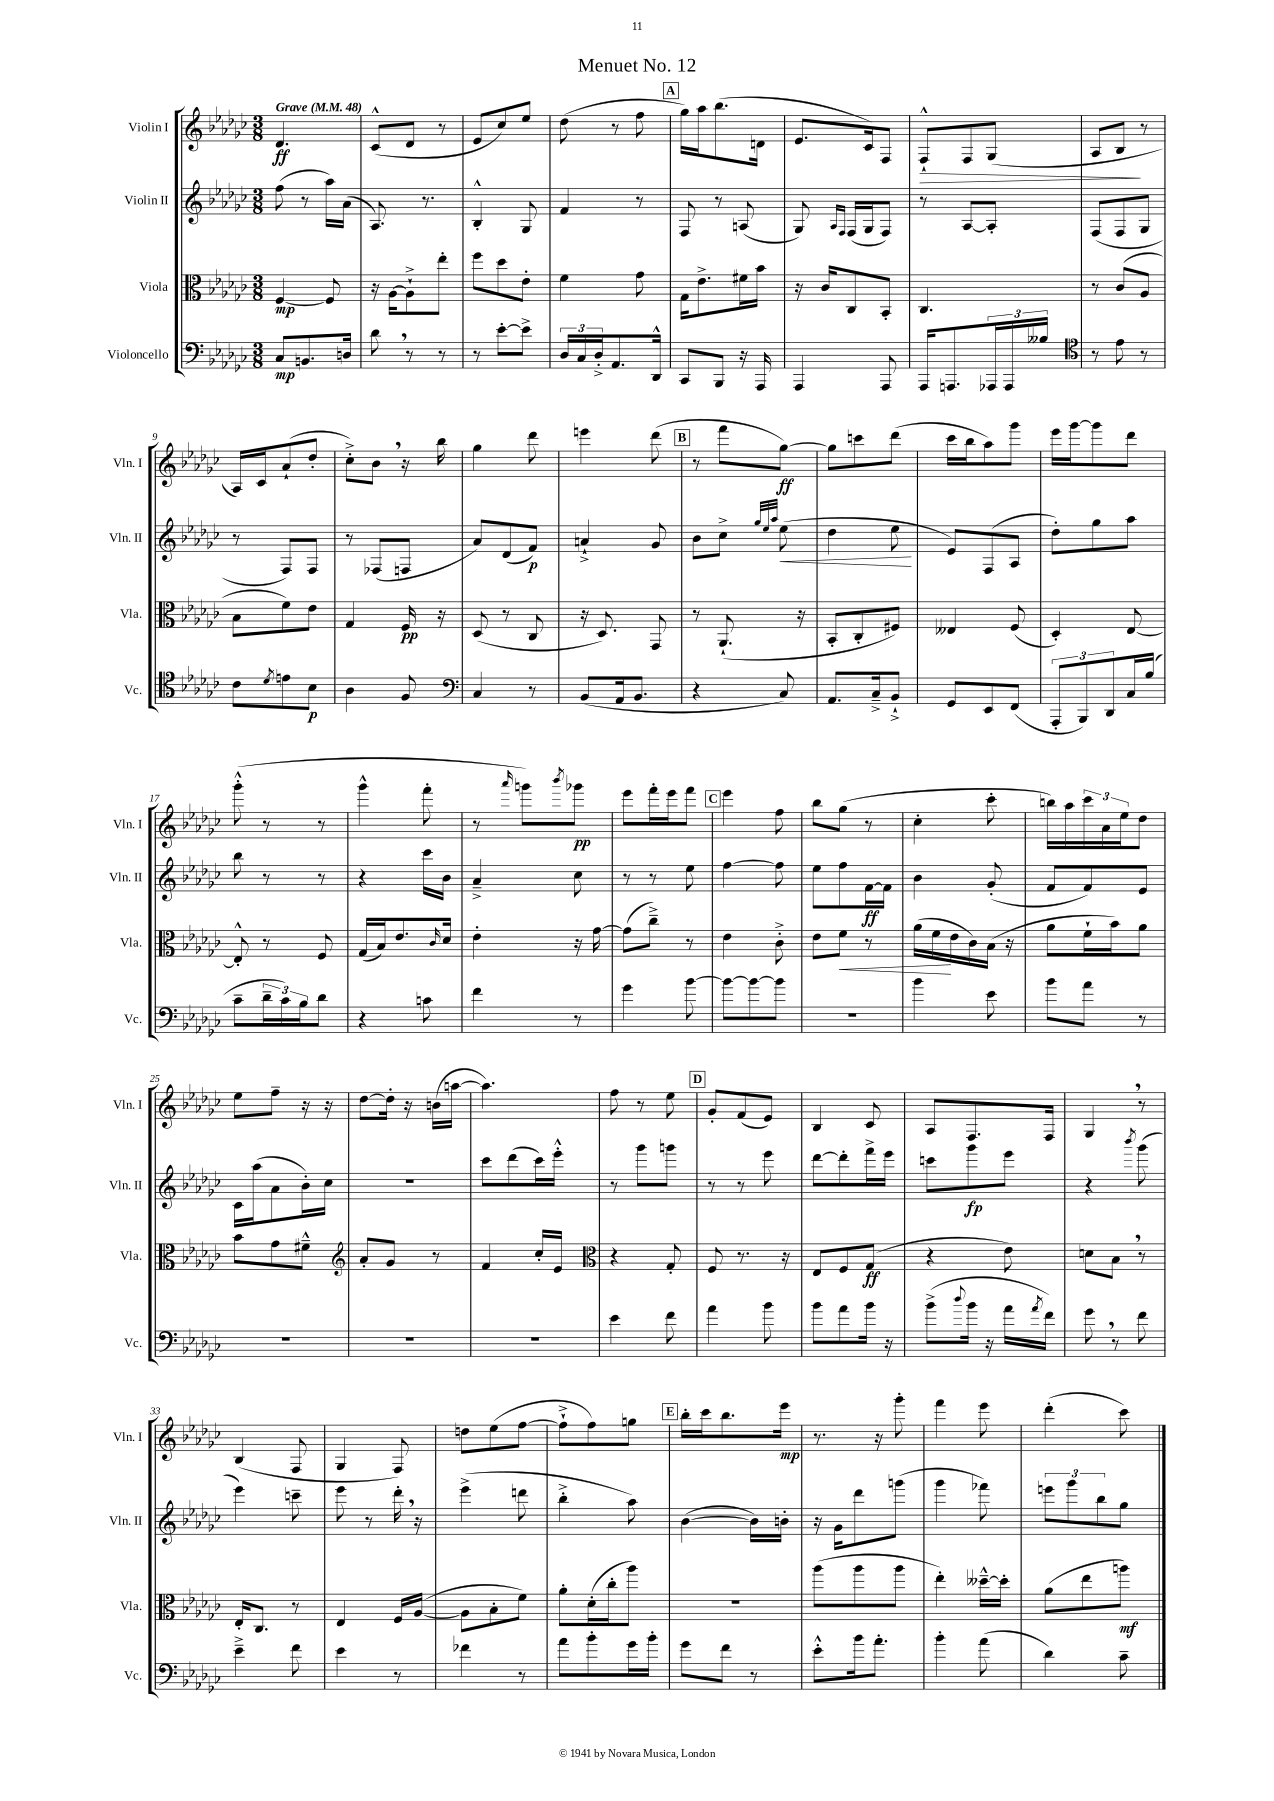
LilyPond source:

\header { title = "Menuet No. 12" }
<<
\new StaffGroup <<
\new Staff = "s0" \with { instrumentName = "Violin I" shortInstrumentName = "Vln. I" } {
    \clef treble \key ges \major \numericTimeSignature \time 3/8 \tempo "Grave" 4 = 48
    des'4.\ff |
    ces'8-^( des'8 r8 |
    ees'8 ces''8) ees''8 |
    des''8( r8 f''8 |
    \mark \markup { \box "A" } ges''16) aes''16 bes''8.( d'16 |
    ees'8. ces'16) f8 |
    f8-!-^\> f8 ges8( |
    aes8 bes8\! r8 |
    aes16) ces'16 aes'8-!( des''8-. |
    ces''8-.->) bes'8 \breathe r16 bes''16 |
    ges''4 des'''8 |
    e'''4 des'''8( |
    \mark \markup { \box "B" } r8 f'''8 ges''8~\ff) |
    ges''8 c'''8 des'''8( |
    ces'''16 bes''16 aes''8) ges'''8 |
    ees'''16 ges'''16~ ges'''8 des'''8 |
    ges'''8-.-^( r8 r8 |
    ges'''4-^ f'''8-. |
    r8 \grace { aes'''16 } g'''8) \acciaccatura { bes'''8 } ges'''8\pp |
    ees'''8 f'''16-. ees'''16 f'''8 |
    \mark \markup { \box "C" } ees'''4 f''8 |
    bes''8 ges''8( r8 |
    ces''4-. ces'''8-. |
    b''16) aes''16 \tuplet 3/2 { ces'''16 aes'16 ees''16 } des''8 |
    ees''8 f''8-- r16 r16 |
    des''8~ des''16-. r16 b'16( a''16~ |
    a''4.) |
    f''8 r8 ees''8 |
    \mark \markup { \box "D" } ges'8-. f'8( ees'8) |
    bes4 ces'8 |
    aes8 f8. f16 |
    ges4 \breathe r8 |
    bes4( f8 |
    ges4 f8) |
    d''8 ees''8( f''8~ |
    f''8-!-> f''8) g''8 |
    \mark \markup { \box "E" } bes''16-. ces'''16 bes''8. ees'''16\mp |
    r8. r16 ges'''8-. |
    f'''4 ees'''8 |
    des'''4-.( ces'''8) \bar "|." |
}
\new Staff = "s1" \with { instrumentName = "Violin II" shortInstrumentName = "Vln. II" } {
    \clef treble \key ges \major \numericTimeSignature \time 3/8
    f''8( r8 aes''16) aes'16( |
    aes8.) r8. |
    bes4-.-^ ges8 |
    f'4 r8 |
    \mark \markup { \box "A" } f8 r8 a8( |
    ges8) \grace { aes16 f16 } f16( ges16 f8) |
    r8 aes8~ aes8-. |
    f8( f8 ges8 |
    r8 f8) f8 |
    r8 fes8( f8 |
    aes'8) des'8( f'8\p) |
    a'4-!-> ges'8 |
    \mark \markup { \box "B" } bes'8 ces''8-> \grace { ges''32 ees''32 aes''32 } ees''8\<( |
    des''4 ees''8\! |
    ees'8) f8( aes8 |
    des''8-.) ges''8 aes''8 |
    bes''8 r8 r8 |
    r4 ces'''16 bes'16 |
    aes'4---> ces''8 |
    r8 r8 ees''8 |
    \mark \markup { \box "C" } f''4~ f''8 |
    ees''8 f''8 f'16~\ff f'16 |
    bes'4 ges'8-.( |
    f'8 f'8) ees'8 |
    ces'16 aes''16( aes'8 bes'16-.) ces''16 |
    R4. |
    ces'''8 des'''8( ces'''16) ees'''16-.-^ |
    r8 ges'''8 g'''8 |
    \mark \markup { \box "D" } r8 r8 ees'''8 |
    des'''8~ des'''8-. f'''16-> ees'''16 |
    c'''8 ges'''8\fp ees'''8 |
    r4 \acciaccatura { bes'''8 } ges'''8( |
    ees'''4) c'''8-- |
    ees'''8 r8 des'''16-. \breathe r16 |
    ees'''4->( d'''8 |
    bes''4-.-> aes''8) |
    \mark \markup { \box "E" } bes'4~( bes'16) b'16-. |
    r16 ges'16 des'''8 g'''8( |
    ges'''4 fes'''8) |
    \tuplet 3/2 { e'''8 ges'''8 bes''8 } ges''8 \bar "|." |
}
\new Staff = "s2" \with { instrumentName = "Viola" shortInstrumentName = "Vla." } {
    \clef alto \key ges \major \numericTimeSignature \time 3/8
    f4~\mp f8 |
    r16 aes16~ aes8-!-> ees''8-. |
    f''8 des''8 ees'8-. |
    f'4 ges'8 |
    \mark \markup { \box "A" } ges16 ees'8.-> fis'16 bes'16 |
    r16 ces'16 ces8 bes,8-. |
    ces4. |
    r8 ces'8( aes8 |
    bes8 f'8) ees'8 |
    ges4 f16\pp r16 |
    des8( r8 ces8 |
    r16 des8.) ges,8 |
    \mark \markup { \box "B" } r8 aes,8.-!( r16 |
    bes,8-. ces8-. fis8) |
    eeses4 f8( |
    des4-.) ees8~ |
    ees8-.-^ r8 f8 |
    ges16( bes16) ees'8. \grace { ces'16 } des'16 |
    ees'4-. r16 ges'16~ |
    ges'8( ces''8--->) r8 |
    \mark \markup { \box "C" } ees'4 ces'8-.-> |
    ees'8 f'8\< r8 |
    aes'16( f'16\! ees'16 ces'16) bes16( r16 |
    aes'8 f'16-! bes'16) aes'8 |
    bes'8 ges'8 fis'8---^ |
    \clef treble aes'8-. ges'8 r8 |
    f'4 ces''16-. ees'16 |
    \clef alto r4 ges8-. |
    \mark \markup { \box "D" } f8 r8. r16 |
    ees8 f8 ges8\ff( |
    r4 ees'8) |
    d'8 bes8 \breathe r8 |
    ees16-. ces8. r8 |
    ees4 f16 aes16~( |
    aes8 bes8-. f'8) |
    aes'8-. des'16-.( ces''16-. aes''8) |
    \mark \markup { \box "E" } R4. |
    aes''8( aes''8 aes''8 |
    ees''4-.) deses''16~---^ deses''16-. |
    aes'8( ees''8 a''8\mf) \bar "|." |
}
\new Staff = "s3" \with { instrumentName = "Violoncello" shortInstrumentName = "Vc." } {
    \clef bass \key ges \major \numericTimeSignature \time 3/8
    ces8\mp b,8. d16 |
    des'8 \breathe r8 r8 |
    r8 ees'8~-. ees'8-> |
    \tuplet 3/2 { des16 ces16 des16-.-> } aes,8. des,16-^ |
    \mark \markup { \box "A" } ces,8 bes,,8 r16 aes,,16 |
    aes,,4 aes,,8 |
    aes,,16 a,,8. \tuplet 3/2 { aes,,16 aes,,16 beses16 } |
    \clef tenor r8 ees'8 r8 |
    ces'8 \acciaccatura { des'8 } e'8 bes8\p |
    aes4 f8 |
    \clef bass ces4 r8 |
    bes,8( aes,16 bes,8. |
    \mark \markup { \box "B" } r4 ces8) |
    aes,8. ces16---> bes,8-!-> |
    ges,8 ees,8 f,8( |
    \tuplet 3/2 { aes,,8-. bes,,8) des,8 } ces16 bes16( |
    ces'8-- \tuplet 3/2 { des'16-- ces'16) bes16 } des'8 |
    r4 c'8 |
    f'4 r8 |
    ges'4 bes'8~ |
    \mark \markup { \box "C" } bes'8~ bes'8~ bes'8 |
    R4. |
    bes'4 ees'8 |
    bes'8 aes'8 r8 |
    R4. |
    R4. |
    R4. |
    ees'4 f'8 |
    \mark \markup { \box "D" } aes'4 bes'8 |
    bes'8 aes'8 bes'16 r16 |
    bes'8->( \appoggiatura { des''8 } bes'16 r16 aes'16 \acciaccatura { aes'8 } f'16) |
    ges'8 \breathe r8 f'8 |
    ees'4---> f'8 |
    ees'4 r8 |
    fes'4 r8 |
    aes'8 bes'8-. ges'16 bes'16-. |
    \mark \markup { \box "E" } ges'8 f'8 r8 |
    ees'8-.-^ bes'16 aes'8.-. |
    bes'4-. aes'8( |
    des'4) ces'8-- \bar "|." |
}
>>
>>
